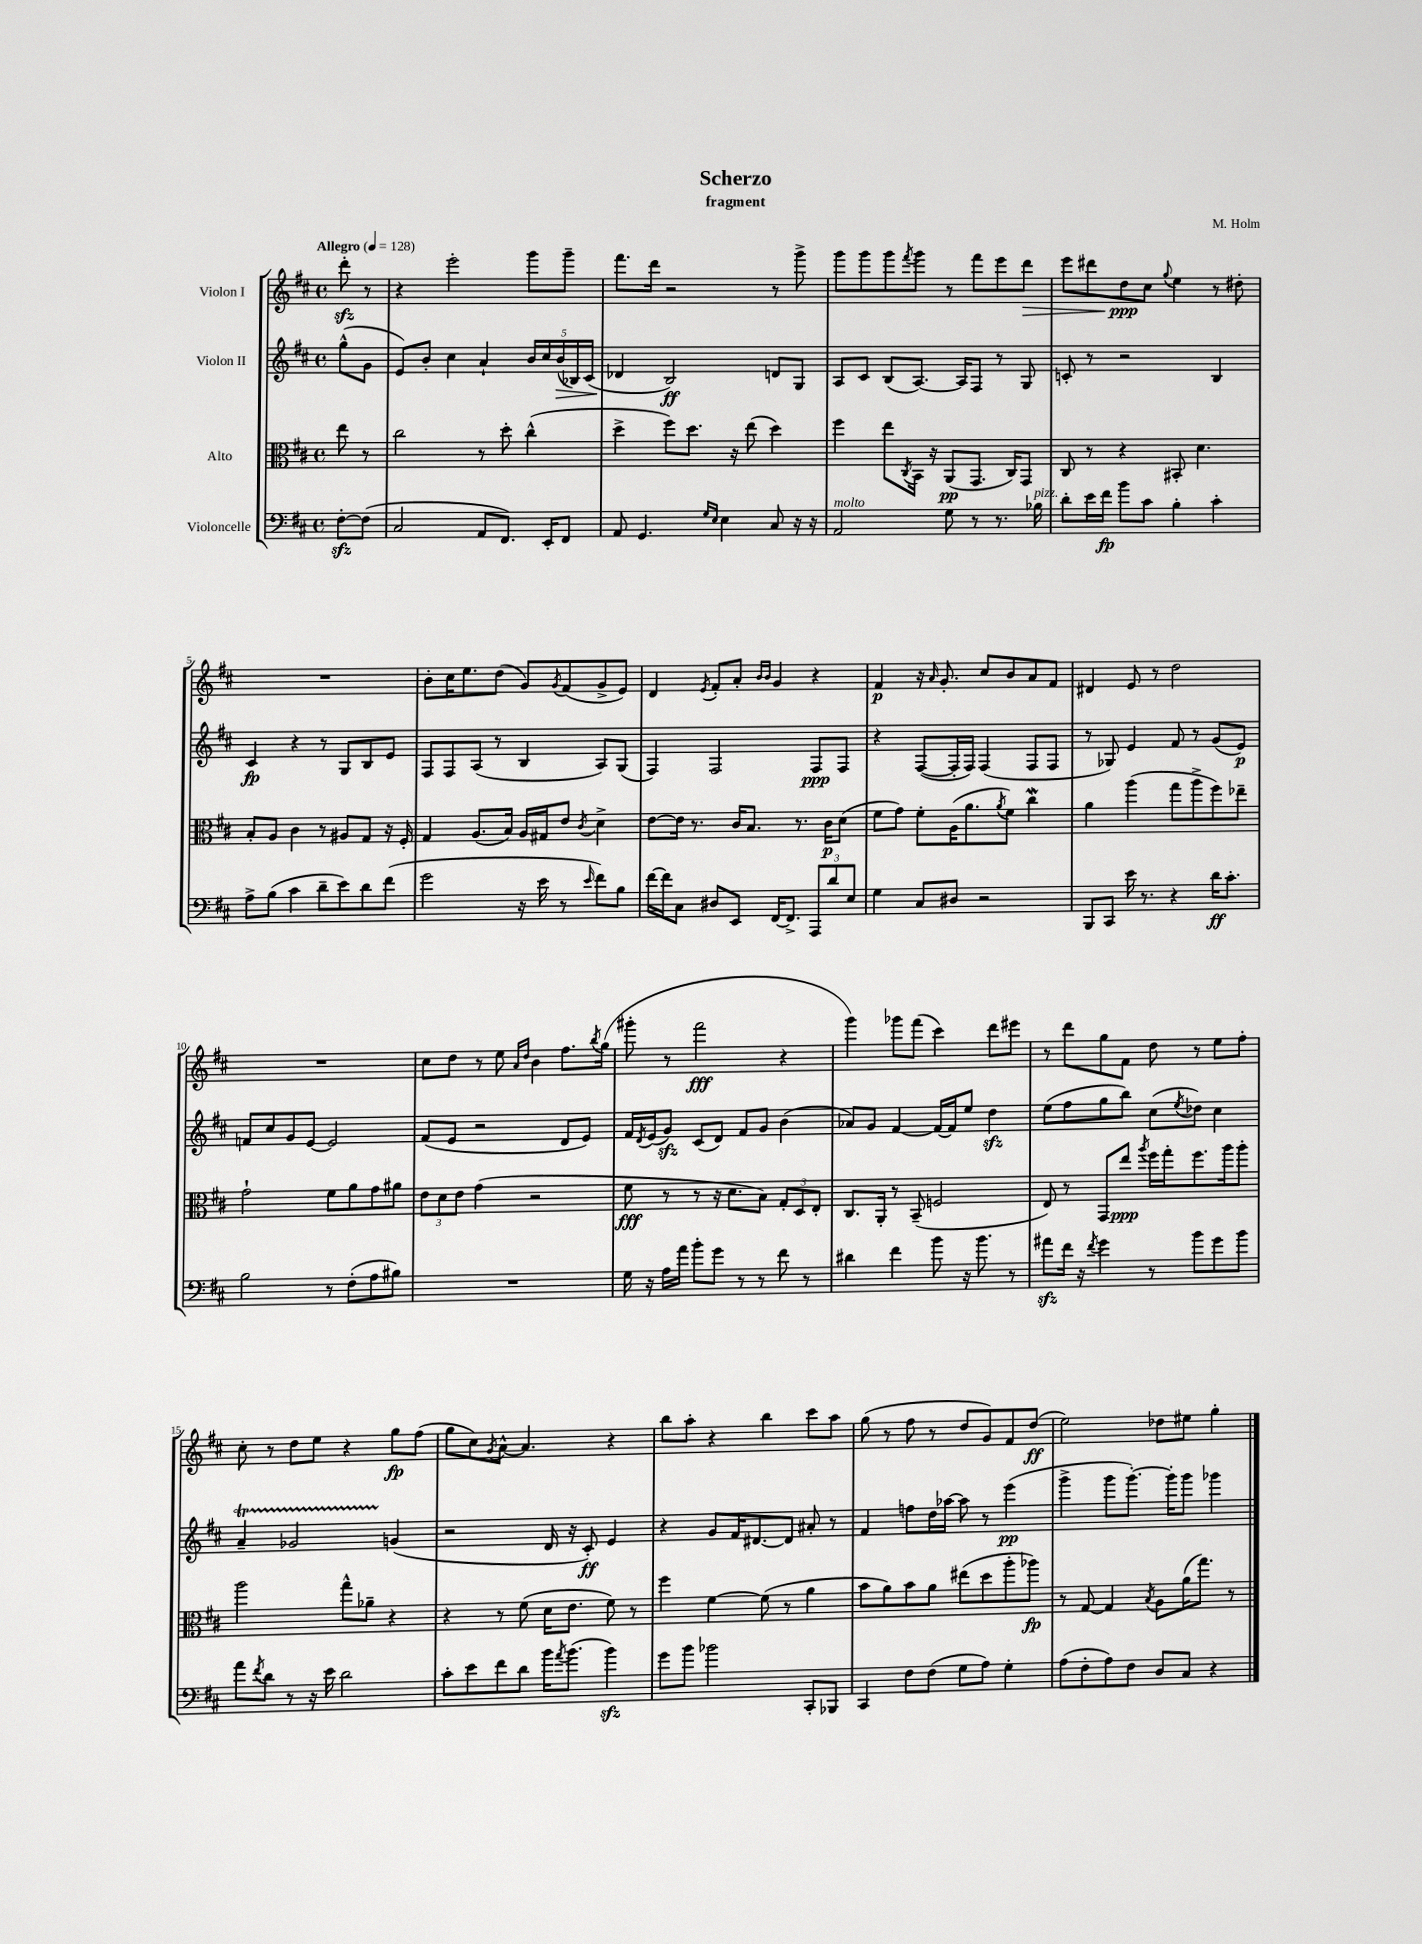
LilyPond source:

\header { title = "Scherzo" composer = "M. Holm" subtitle = "fragment" }
<<
\new StaffGroup <<
\new Staff = "s0" \with { instrumentName = "Violon I" } {
    \clef treble \key d \major \defaultTimeSignature \time 4/4 \partial 4 \tempo "Allegro" 4 = 128
    d'''8-.\sfz r8 |
    r4 e'''2-. g'''8 g'''8-- |
    fis'''8. d'''16 r2 r8 g'''8-> |
    g'''8 g'''8 g'''8 \acciaccatura { fis'''8 } g'''8 r8 fis'''8 e'''8 d'''8\> |
    e'''8 dis'''8 d''8\ppp\! cis''8 \appoggiatura { g''8 } e''4 r8 dis''8-. |
    R1 |
    b'8-. cis''16 e''8. d''8( g'8) \acciaccatura { g'8 } fis'8( g'8-> e'8) |
    d'4 \acciaccatura { e'8 } fis'8-. a'8-. \grace { b'16 b'16 } g'4 r4 |
    fis'4\p r16 \grace { a'16 } g'8.-. cis''8 b'8 a'8 fis'8 |
    dis'4 e'8 r8 d''2 |
    R1 |
    cis''8 d''8 r8 e''8 \grace { a'16 d''16 } b'4 fis''8. \acciaccatura { b''8 } g''16( |
    gis'''8-. r8 fis'''2\fff r4 |
    g'''4) ges'''8 fis'''8( cis'''4) d'''8 eis'''8 |
    r8 d'''8 g''8 fis'8 d''8 r8 e''8 fis''8-. |
    cis''8-. r8 d''8 e''8 r4 g''8\fp fis''8( |
    g''8 cis''8) \acciaccatura { g'8 } a'8~-^ a'4. r4 |
    b''8 a''8-. r4 b''4 cis'''8 a''8 |
    g''8( r8 fis''8 r8 d''8 g'8) fis'8 d''8\ff( |
    e''2) des''8 eis''8 g''4-. \bar "|." |
}
\new Staff = "s1" \with { instrumentName = "Violon II" } {
    \clef treble \key d \major \defaultTimeSignature \time 4/4 \partial 4
    g''8-^( g'8 |
    e'8) b'8-. cis''4 a'4-! \tuplet 5/4 { b'16 cis''16 b'16\>( bes16) cis'16( } |
    des'4\! b2\ff) d'8 g8 |
    a8 cis'8 b8( a8.~) a16 fis8 r8 g8 |
    c'8-. r8 r2 b4 |
    cis'4\fp r4 r8 g8 b8 e'8 |
    fis8 fis8 a8( r8 b4 a8) g8( |
    fis4) fis2 fis8\ppp fis8 |
    r4 fis8~( fis16-. fis16) fis4( fis8 fis8 |
    r8 ges8) e'4 fis'8 r8 g'8( e'8\p) |
    f'8 cis''8 g'8 e'8~ e'2 |
    fis'8( e'8 r2 d'8 e'8) |
    fis'16 \acciaccatura { d'8 } e'16( g'8\sfz) cis'8( d'8) fis'8 g'8 b'4( |
    aes'8) g'8 fis'4~ fis'16~ fis'16 e''8 d''4\sfz |
    e''8( fis''8 g''8 b''8) cis''8( \acciaccatura { e''8 } des''8) cis''4 |
    a'4--\startTrillSpan ges'2 g'4\stopTrillSpan( |
    r2 d'16 r16 cis'8-.\ff) e'4 |
    r4 g'8 fis'16 dis'8.~ dis'8 ais'8-. r8 |
    fis'4 f''8 d''16 aes''16~ aes''8 r8 e'''4\pp( |
    g'''4-> g'''8 g'''8.~-.) g'''16-. g'''8 ges'''4 \bar "|." |
}
\new Staff = "s2" \with { instrumentName = "Alto" } {
    \clef alto \key d \major \defaultTimeSignature \time 4/4 \partial 4
    e''8 r8 |
    cis''2 r8 d''8-. cis''4-^( |
    d''4-> fis''8) d''8. r16 e''8( d''4) |
    fis''4 e''8 \acciaccatura { cis8 } b,16 r16 a,8\pp( g,8. cis16) g,8 |
    cis8 r8 r4 bis,8-. d'4. |
    b8-. a8 cis'4 r8 ais8 g8 r16 fis16-. |
    g4 a8.( b16) a16 gis16 e'8 \acciaccatura { cis'8 } d'4-> |
    e'8~ e'16 r8. cis'16 b8. r8. cis'16\p d'8( |
    fis'8 g'8) fis'8-. a16( a'8. \acciaccatura { a'8 } fis'8) cis''4\mordent |
    a'4 a''4( g''8 a''8-> fis''8) ees''8-- |
    g'2-! fis'8 a'8 g'8 ais'8 |
    \tuplet 3/2 { e'8 d'8 e'8 } g'4( r2 |
    fis'8\fff r8 r8 r16 d'8. b8) \tuplet 3/2 { g8-. d8 e8-. } |
    cis8. a,16-. r8 b,8--( f2 |
    e8) r8 g,8 e''8\ppp \acciaccatura { a''8 } fis''16 g''16-. fis''8. a''16 a''8-. |
    a''2 g''8-^ aes'8-- r4 |
    r4 r8 fis'8( d'16 e'8. fis'8) r8 |
    fis''4 fis'4~ fis'8( r8 a'4 |
    b'8 a'8) b'8 a'8 eis''8( d''8 a''8-. aes''8\fp) |
    r8 g8~ g4 \acciaccatura { b8 } a8 a'16( g''8.) r8 \bar "|." |
}
\new Staff = "s3" \with { instrumentName = "Violoncelle" } {
    \clef bass \key d \major \defaultTimeSignature \time 4/4 \partial 4
    fis8~-.\sfz fis8( |
    cis2 a,8 fis,8.) e,16-. fis,8 |
    a,8 g,4. \grace { g16 e16 } e4 cis8 r16 r16 |
    a,2^\markup { \italic "molto" } g8 r8 r8. bes16^\markup { \italic "pizz." } |
    d'8-. e'16 fis'16\fp b'8 cis'8 b4-. cis'4-. |
    a8-> b8( cis'4 d'8-- e'8) d'8 fis'8( |
    g'2 r16 e'16 r8 \grace { e'16 } fis'8) b8 |
    fis'16~ fis'16 cis8 dis8 e,8 fis,16~ fis,8.-> \tuplet 3/2 { a,,8 d'8 e8 } |
    g4 cis8 dis8 r2 |
    b,,8 cis,8 e'16 r8. r4 d'16\ff cis'8.-. |
    b2 r8 fis8-.( a8 bis8) |
    R1 |
    g16 r16 a16 a'16 b'8-. g'8 r8 r8 fis'8 r8 |
    dis'4 fis'4 b'8 r16 b'8. r8 |
    ais'8\sfz fis'16 r16 \acciaccatura { fis'8 } g'4 r8 b'8 g'8 b'8 |
    a'8 \acciaccatura { fis'8 } d'8 r8 r16 e'16 d'2 |
    cis'8-. e'8 fis'8 d'8 b'16 \acciaccatura { a'8 } b'8.( b'4\sfz) |
    g'8 b'8 bes'2 cis,8-. bes,,8 |
    cis,4 fis8 fis8( g8 a8) g4-. |
    a8( fis8-. a8) fis8 d8 cis8 r4 \bar "|." |
}
>>
>>
